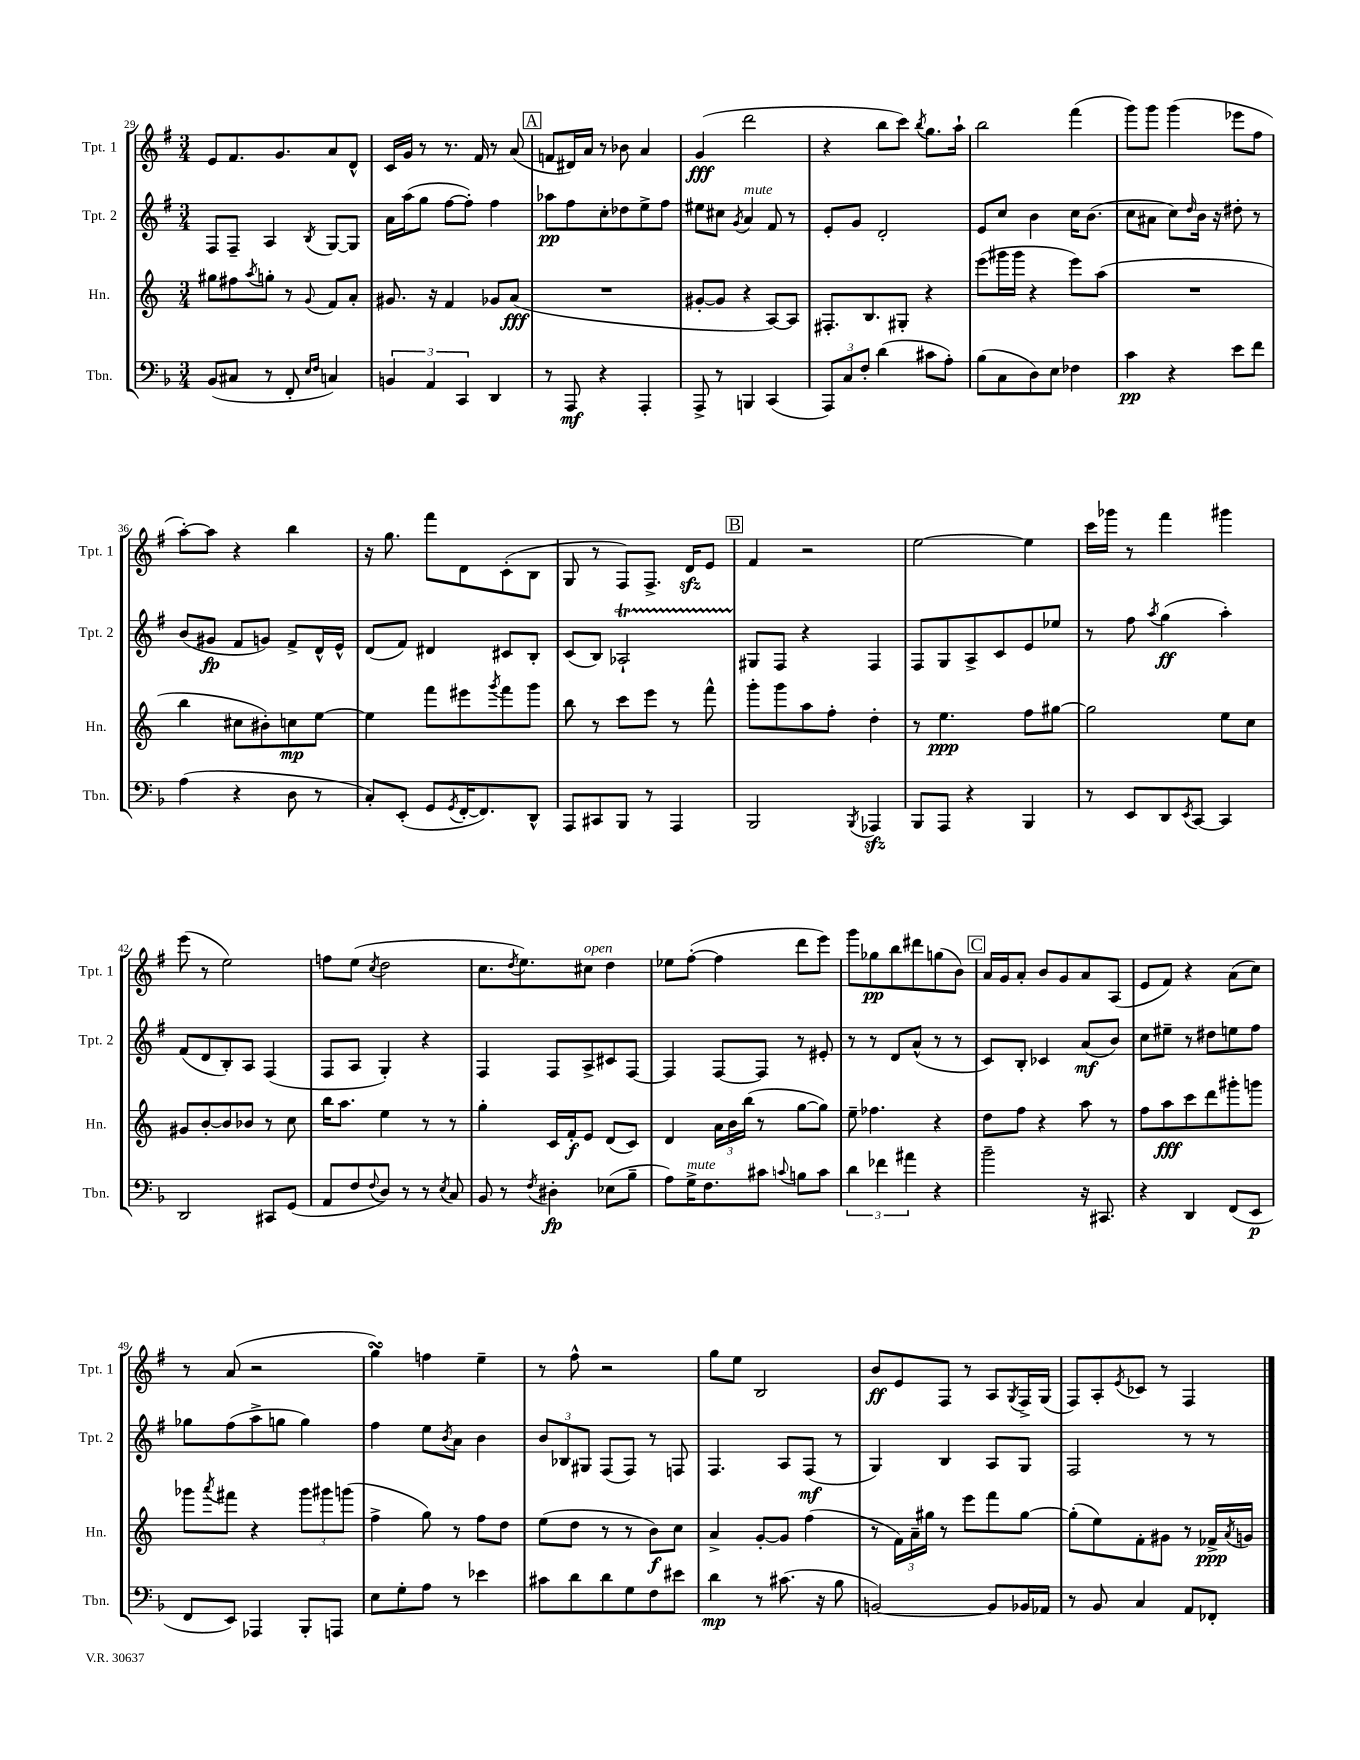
<<
\new StaffGroup <<
\new Staff = "s0" \with { instrumentName = "Tpt. 1" shortInstrumentName = "Tpt. 1" } {
    \clef treble \key g \major \numericTimeSignature \time 3/4
    e'8 fis'8. g'8. a'8 d'8-^ |
    c'16 g'16 r8 r8. fis'16 r8 a'8( |
    \mark \markup { \box "A" } f'8 dis'16) a'16 r8 bes'8 a'4 |
    g'4\fff( d'''2 |
    r4 b''8 c'''8) \acciaccatura { b''8 } g''8. a''16-! |
    b''2 fis'''4( |
    g'''8) g'''8 g'''4( ees'''8 fis''8 |
    a''8~-.) a''8 r4 b''4 |
    r16 g''8. fis'''8 d'8 c'8-.( b8 |
    g8 r8 fis8) fis8.-> d'16\sfz e'8 |
    \mark \markup { \box "B" } fis'4 r2 |
    e''2~ e''4 |
    c'''16 ges'''16 r8 fis'''4 gis'''4 |
    e'''8( r8 e''2) |
    f''8 e''8( \acciaccatura { c''8 } d''2 |
    c''8. \acciaccatura { d''8 } e''8.) cis''8^\markup { \italic "open" } d''4 |
    ees''8 fis''8~-.( fis''4 d'''8 e'''8) |
    g'''8 ges''8\pp b''8 dis'''8 g''8( b'8) |
    \mark \markup { \box "C" } a'16 g'16 a'8-. b'8 g'8 a'8 a8( |
    e'8 fis'8) r4 a'8( c''8) |
    r8 a'8( r2 |
    g''4\turn) f''4 e''4-- |
    r8 fis''8-^ r2 |
    g''8 e''8 b2 |
    b'8\ff e'8 fis8 r8 a8 \acciaccatura { g8 } fis16-> g16( |
    fis8) a8-. \acciaccatura { e'8 } ces'8 r8 fis4 \bar "|." |
}
\new Staff = "s1" \with { instrumentName = "Tpt. 2" shortInstrumentName = "Tpt. 2" } {
    \clef treble \key g \major \numericTimeSignature \time 3/4
    fis8 fis8-- a4 \acciaccatura { b8 } g8~ g8 |
    a'16 a''16( g''8 fis''8~ fis''8-.) fis''4 |
    \mark \markup { \box "A" } aes''8\pp fis''8 c''8-. des''8 e''8-> fis''8 |
    eis''8 cis''8 \acciaccatura { g'8 } a'4^\markup { \italic "mute" } fis'8 r8 |
    e'8-. g'8 d'2-. |
    e'8 c''8 b'4 c''16 b'8.( |
    c''8 ais'8 c''8) \grace { d''16 } b'16 r16 dis''8-. r8 |
    b'8( gis'8\fp fis'8 g'8) fis'8-> d'16-^ e'16-^ |
    d'8( fis'8) dis'4 cis'8 b8-. |
    c'8( b8) aes2-!\startTrillSpan |
    \mark \markup { \box "B" } gis8\stopTrillSpan fis8 r4 fis4 |
    fis8 g8 a8-> c'8 e'8 ees''8 |
    r8 fis''8 \acciaccatura { a''8 } g''4\ff( a''4-.) |
    fis'8( d'8 b8-.) a8 fis4( |
    fis8 a8 g4-.) r4 |
    fis4 fis8 a8-> cis'8 fis8~ |
    fis4 fis8~ fis8 r8 eis'8-. |
    r8 r8 d'8 a'8-^( r8 r8 |
    \mark \markup { \box "C" } c'8) b8-. ces'4 a'8\mf( b'8) |
    c''8 eis''8-- r8 dis''8 e''8 fis''8 |
    ges''8 fis''8( a''8-> g''8 g''4) |
    fis''4 e''8 \acciaccatura { b'8 } a'8 b'4 |
    \tuplet 3/2 { b'8 bes8 gis8 } fis8( fis8) r8 f8 |
    fis4. a8 fis8\mf( r8 |
    g4) b4 a8 g8 |
    fis2 r8 r8 \bar "|." |
}
\new Staff = "s2" \with { instrumentName = "Hn." shortInstrumentName = "Hn." } {
    \clef treble \key c \major \numericTimeSignature \time 3/4
    gis''8 fis''8 \acciaccatura { a''8 } g''8-. r8 \appoggiatura { g'8 } f'8 a'8-. |
    gis'8. r16 f'4 ges'8 a'8\fff( |
    \mark \markup { \box "A" } R2. |
    gis'8~-. gis'8 r4 a8~) a8 |
    fis8.-. b8. gis8-. r4 |
    e'''8( gis'''16 gis'''16 r4 e'''8) a''8( |
    R2. |
    b''4 cis''8 bis'8-.) c''8\mp e''8~ |
    e''4 f'''8 eis'''8 \acciaccatura { g'''8 } f'''8 g'''8 |
    b''8 r8 c'''8 e'''8 r8 f'''8-^ |
    \mark \markup { \box "B" } g'''8-. g'''8 a''8 f''8-. d''4-. |
    r8 e''4.\ppp f''8 gis''8~ |
    gis''2 e''8 c''8 |
    gis'8 b'8~-. b'8 bes'8 r8 c''8 |
    b''16 a''8. e''4 r8 r8 |
    g''4-. c'16 f'16-.\f e'8 d'8( c'8) |
    d'4 \tuplet 3/2 { a'16 b'16 b''16( } r8 g''8~ g''8) |
    e''8-- fes''4. r4 |
    \mark \markup { \box "C" } d''8 f''8 r4 a''8 r8 |
    f''8 a''8\fff c'''8 d'''8 gis'''8-. g'''8 |
    ges'''8 \acciaccatura { a'''8 } fis'''8 r4 \tuplet 3/2 { ges'''8 gis'''8 g'''8( } |
    f''4-> g''8) r8 f''8 d''8 |
    e''8( d''8 r8 r8 b'8\f) c''8 |
    a'4-> g'8~-. g'8 f''4( |
    r8 \tuplet 3/2 { f'16) a'16-- gis''16 } r8 e'''8 f'''8 gis''8~ |
    gis''8-.( e''8) f'8-. gis'8 r8 fes'16->\ppp \acciaccatura { a'8 } g'16 \bar "|." |
}
\new Staff = "s3" \with { instrumentName = "Tbn." shortInstrumentName = "Tbn." } {
    \clef bass \key f \major \numericTimeSignature \time 3/4
    bes,8( cis8 r8 f,8-. \grace { e16 f16 } c4) |
    \tuplet 3/2 { b,4 a,4 c,4 } d,4 |
    \mark \markup { \box "A" } r8 a,,8\mf r4 a,,4-. |
    a,,8-> r8 b,,4 c,4( |
    \tuplet 3/2 { a,,8) c8 f8-. } d'4( cis'8 a8-.) |
    bes8( c8 d8) e8 fes4 |
    c'4\pp r4 e'8 f'8 |
    a4( r4 d8 r8 |
    c8-.) e,8-.( g,8 \acciaccatura { g,8 } f,16~-. f,8.) d,8-^ |
    a,,8 cis,8 bes,,8 r8 a,,4 |
    \mark \markup { \box "B" } bes,,2 \acciaccatura { bes,,8 } aes,,4\sfz |
    bes,,8 a,,8 r4 bes,,4 |
    r8 e,8 d,8 \acciaccatura { e,8 } c,8~ c,4 |
    d,2 cis,8 g,8( |
    a,8 f8 \appoggiatura { f8 } d8) r8 r8 \acciaccatura { e8 } c8 |
    bes,8 r8 \acciaccatura { f8 } dis4-.\fp ees8( bes8-- |
    a8) g16->^\markup { \italic "mute" } f8. cis'8 \appoggiatura { c'8 } b8 c'8 |
    \tuplet 3/2 { d'4 fes'4 ais'4 } r4 |
    \mark \markup { \box "C" } bes'2-- r16 cis,8. |
    r4 d,4 f,8( e,8\p |
    f,8 e,8) aes,,4 bes,,8-. a,,8 |
    e8 g8-. a8 r8 ees'4 |
    cis'8 d'8 d'8 g8 f8 eis'8 |
    d'4\mp r8 cis'8.( r16 bes8 |
    b,2~) b,8 bes,16 aes,16 |
    r8 bes,8 c4 a,8 fes,8-. \bar "|." |
}
>>
>>
\layout { \context { \Score currentBarNumber = #29 } }
